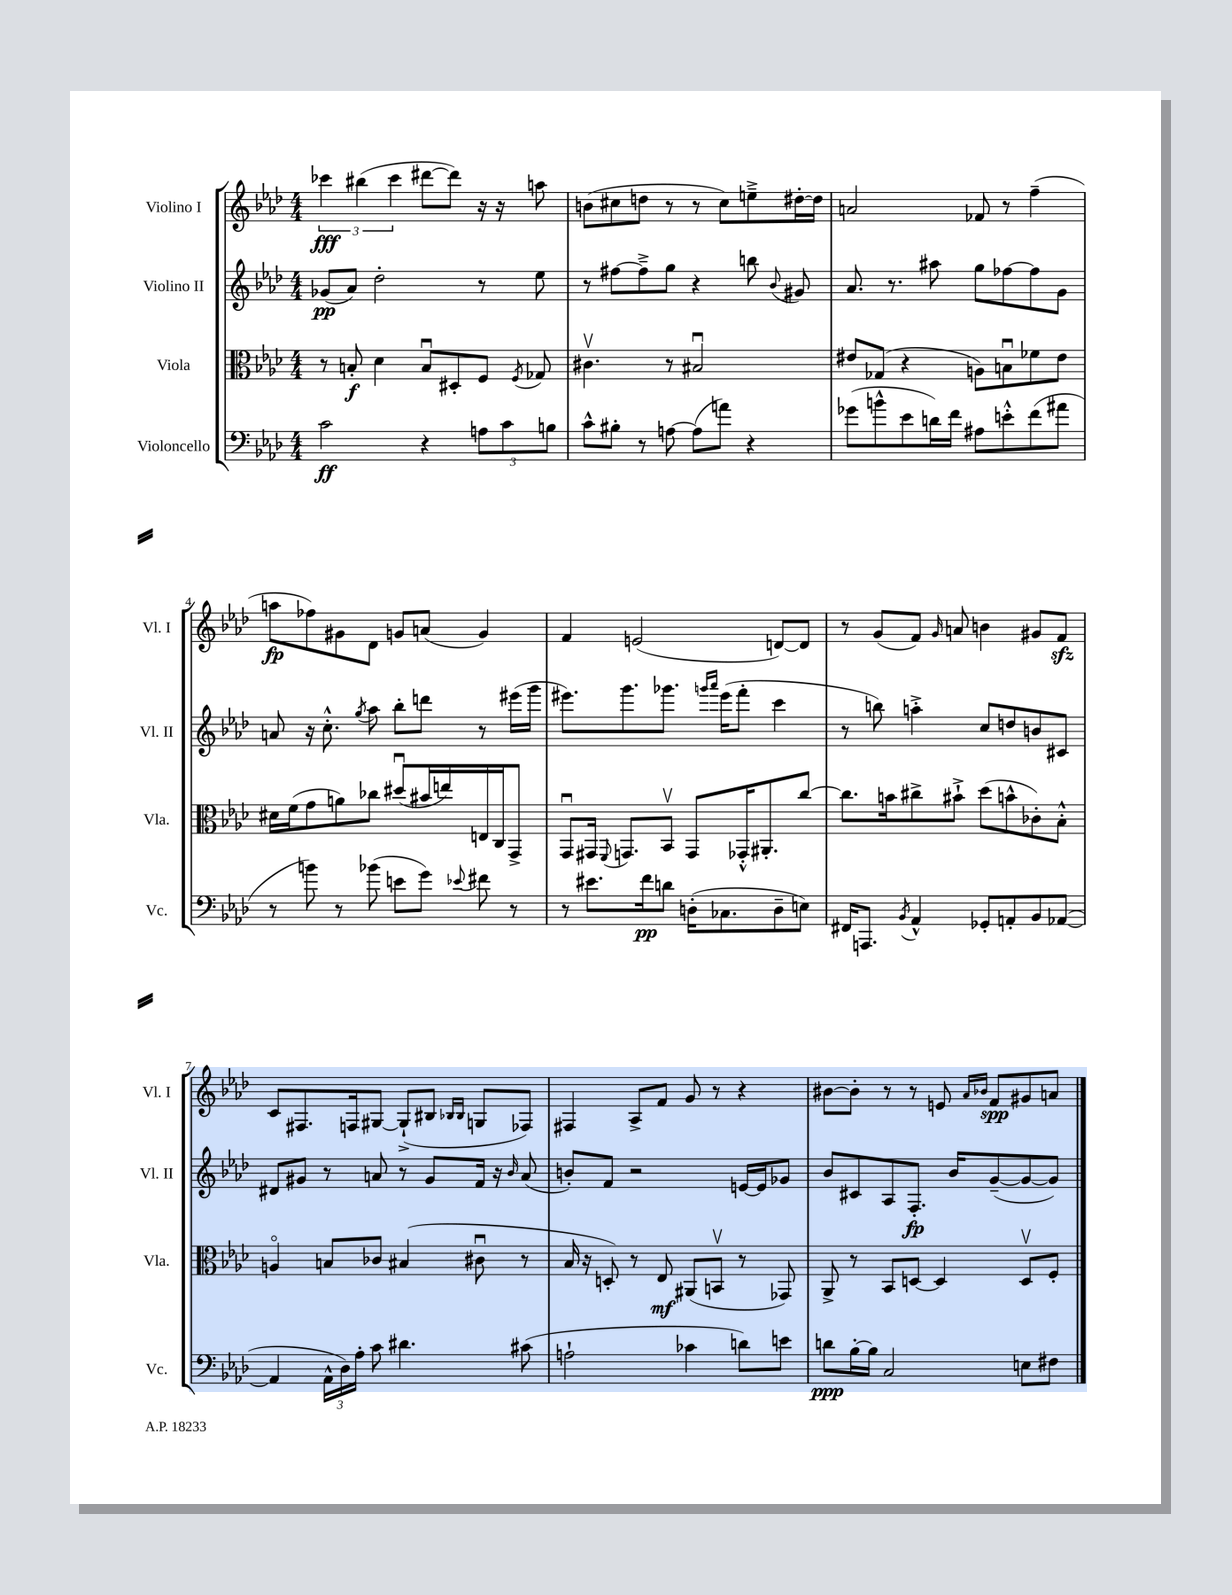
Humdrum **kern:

**kern	**kern	**kern	**kern
*staff4	*staff3	*staff2	*staff1
*clefF4	*clefC3	*clefG2	*clefG2
*k[b-e-a-d-]	*k[b-e-a-d-]	*k[b-e-a-d-]	*k[b-e-a-d-]
*M4/4	*M4/4	*M4/4	*M4/4
2c	8r	(8g-	6ccc-
.	8B'	8a-)	.
.	.	.	(6bb#
.	4d-	2dd-'	.
.	.	.	6ccc-
4r	8Bu	.	[8ddd#
.	8D#'	.	8ddd#])
12A	8F	8r	16r
.	.	.	16r
12c	.	.	.
.	8qF	.	.
.	8G-	8ee-	8aa
12B	.	.	.
=	=	=	=
8c^^	4.c#v	8r	(8b
8B#'	.	[8ff#	8cc#
8r	.	8ff#~^]	8dd
[8A	8r	8gg	8r
(8A]	2B#u	4r	8r
8a)	.	.	8cc#)
4r	.	8bb	8ee~^
.	.	8qqb-	.
.	.	8g#	[16dd#'
.	.	.	16dd#]
=	=	=	=
(8g-	8e#	8.a-	2a
8b^^	(8G-	.	.
.	.	8.r	.
8e-	4r	.	.
16d)	.	8aa#	.
16f	.	.	.
8A#	8A)	8gg	8f-
8e'^^	8Bu	[8ff-	8r
(8f	8f-	8ff-]	(4ff~
8a#	8e#	8g	.
=	=	=	=
8r	16d#	8a	8aa
.	(16f	.	.
8b)	8g	16r	8ff-)
.	.	8.cc'^^	.
8r	8a)	.	8g#
.	.	8qgg	.
(8b-	8cc-	8aa-	8d-
8e	(8dd#u	8bb-'	8g
8g)	16b#	8ddd	(8a
.	16ee)	.	.
8qqe-	.	.	.
8f#	16E	8r	4g)
.	16C	.	.
8r	8GG^	(16eee#	.
.	.	16ggg	.
=	=	=	=
8r	8GGu	8.eee#)	4f
8.e#	16GG#	.	.
.	8qqFF	.	.
.	8.GG	8.ggg	.
.	.	.	(2e
16f	.	.	.
8d	8BB-v	8.ggg-	.
(16D'	8GG	.	.
.	.	16qqggg	.
.	.	16qqaaa-	.
8.C-	.	(16eee#	.
.	16GG-'^^	8fff'	.
.	8.AA#'	.	.
8D~	.	4ccc	[8d)
8E)	[8cc	.	8d]
=	=	=	=
16FF#	8.cc]	8r	8r
8.AAA	.	.	.
.	.	8bb)	(8g
.	16b	.	.
8qBB-	.	.	.
4AA-^^	8cc#^	4aa'^	8f)
.	.	.	16qqg
.	8b#`^	.	8a
8GG-'	(8dd-	8cc	4b
8AA'	8b^^	8dd	.
8BB-	8c-')	8b	8g#
([8AA-	8B-'^^	8c#	8f
=	=	=	=
4AA-]	4Ao	8d#	8c
.	.	8g#	8.F#
24AA-^^	8B	8r	.
24D-)	.	.	.
.	.	.	16F
24A-'	.	.	.
8c	8c-	8a	[8G#
4.d#	(4B#	8r	(8G#`^]
.	.	8g#	8B#
.	.	.	16qqB-
.	.	.	16qqB-
.	8c#u	16f	8G
.	.	16r	.
.	.	16qqb-	.
(8c#	8r	(8a	8F-)
=	=	=	=
2A`	16B-	8b')	4F#
.	16r	.	.
.	8D')	8f	.
.	8r	2r	8A-^
.	8E-	.	8f
4c-	(8AA#	.	8g
.	8BBv	.	8r
8d)	8r	[16e	4r
.	.	16e]	.
8e	8GG-)	8g-	.
=	=	=	=
8d	8AA-^	8b-	[8b#
[16B-'	8r	8c#	8b#']
16B-]	.	.	.
2C	8BB-	8A-	8r
.	[8D	8.F'	8r
.	4D]	.	8e
.	.	16b-	.
.	.	.	16qqa-
.	.	.	16qqb-
.	.	([8g~	8f
8E	8Dv	8g_	8g#
8F#	8F'	8g])	8a
==	==	==	==
*-	*-	*-	*-
